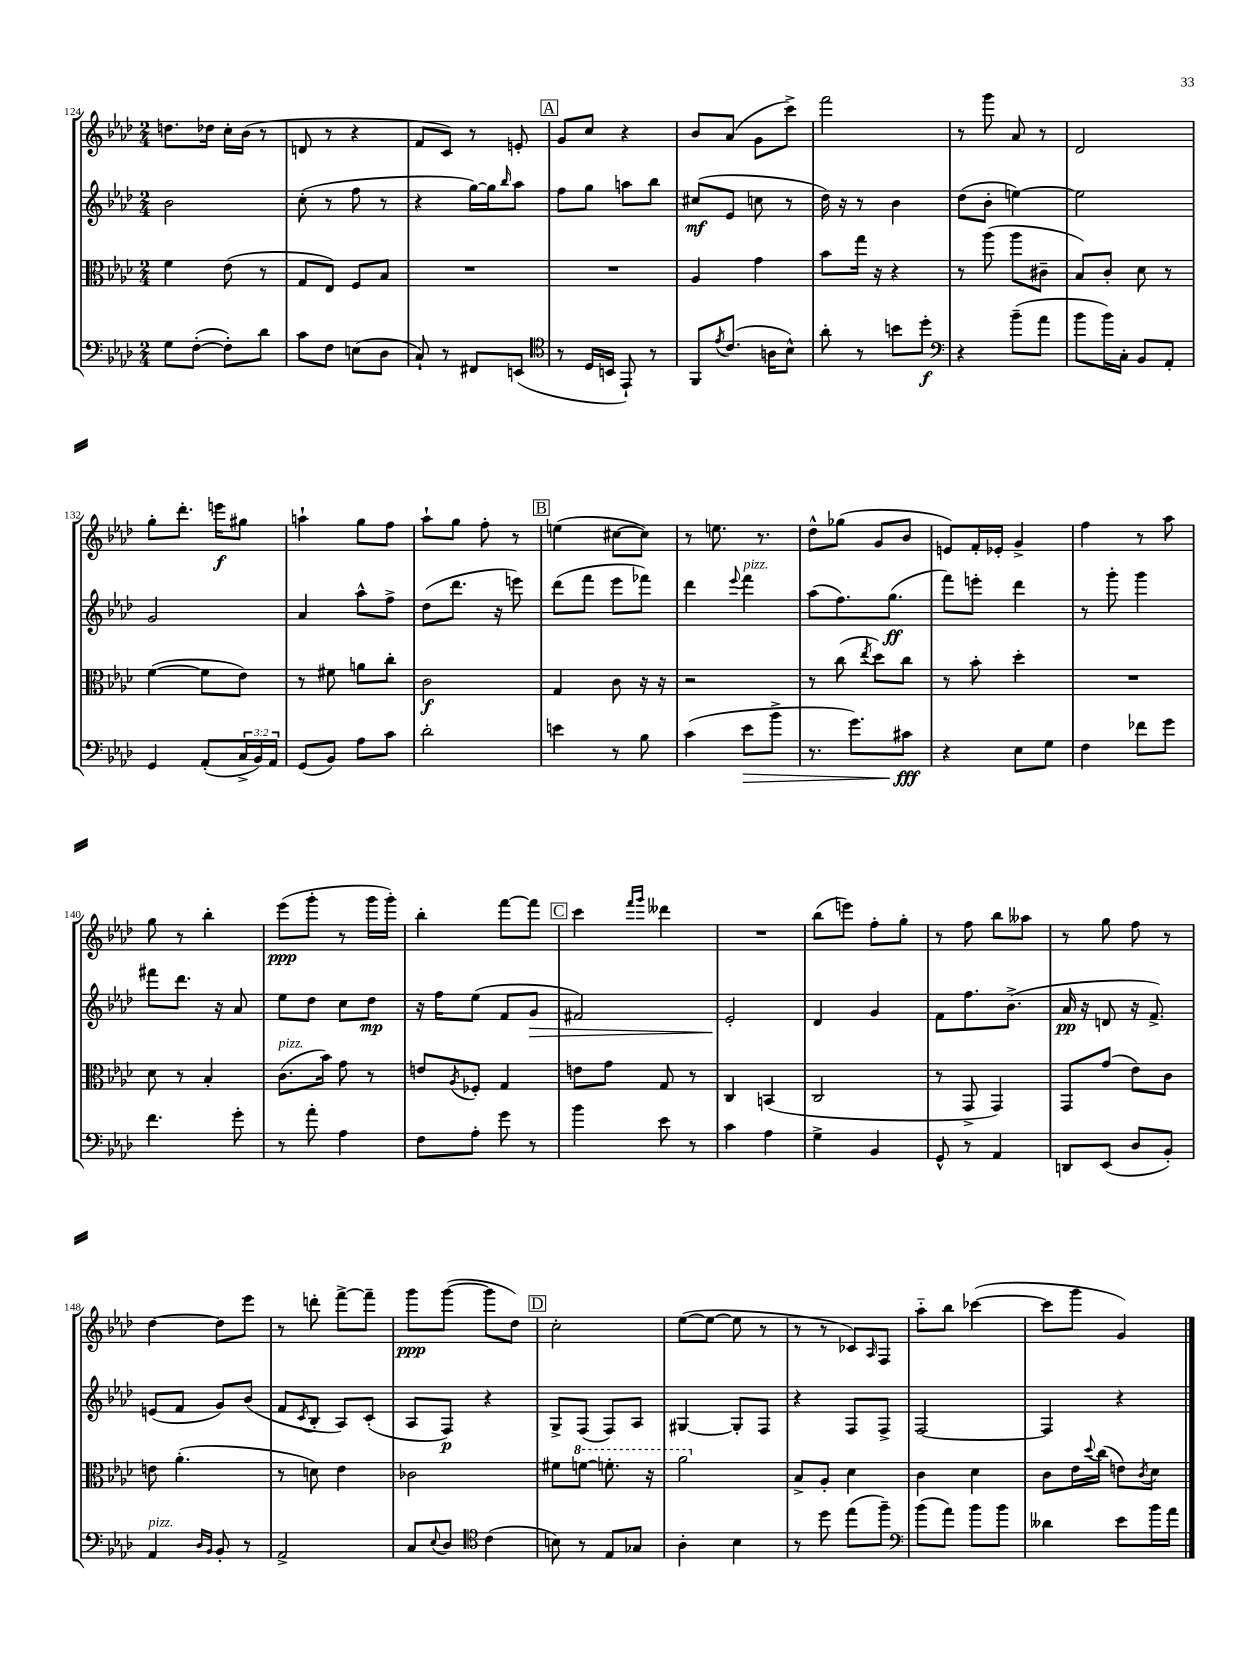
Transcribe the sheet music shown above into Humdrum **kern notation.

**kern	**kern	**kern	**kern
*staff4	*staff3	*staff2	*staff1
*clefF4	*clefC3	*clefG2	*clefG2
*k[b-e-a-d-]	*k[b-e-a-d-]	*k[b-e-a-d-]	*k[b-e-a-d-]
*M2/4	*M2/4	*M2/4	*M2/4
8G\L	4f\	2b-\	8.dd\L
([8F'\J	.	.	.
.	.	.	16dd-\Jk
8F'\]L)	(8e-\	.	16cc'\LL
.	.	.	(16b-\JJ
8d-\J	8r	.	8r
=	=	=	=
8c\L	8G/L	(8cc'\	8d/
8F\J	8E-/J)	8r	8r
(8E\L	8F/L	8ff\	4r
8D-\J	8B-/J	8r	.
=	=	=	=
8C`/)	2r	4r	8f/L
8r	.	.	8c/J)
8FF#/L	.	[16gg\LL)	8r
.	.	16gg\]J	.
.	.	16qqbb-/	.
(8EE/J	.	8aa-\J	8e'/
=	=	=	=
*clefC4	*	*	*
8r	2r	8ff\L	8g/L
16D-/LL	.	8gg\J	8cc/J
16BB/JJ	.	.	.
8EE-`/)	.	8aa\L	4r
8r	.	8bb-\J	.
=	=	=	=
8FF/L	4A-/	(8cc#/L	8b-/L
8qe-/	.	.	.
(8.c/J	.	8e-/J	(8a-/J
.	4g\	8cc\	8g\L
16A\LK	.	.	.
8B-^^\J)	.	8r	8ccc^\J)
=	=	=	=
8a-'\	8b-\L	16dd-\)	2fff\
.	.	16r	.
8r	16gg\Jk	8r	.
.	16r	.	.
8b\L	4r	4b-\	.
8dd-'\J	.	.	.
=	=	=	=
*clefF4	*	*	*
4r	8r	(8dd-\L	8r
.	(8aa-\	8b-'\J	8ggg\
(8b-~\L	8aa-\L	[4ee\)	8a-/
8a-\J	8c#~\J	.	8r
=	=	=	=
8b-\L	8B-/L)	2ee\]	2d-/
16b-\L)	8c'/J	.	.
16C'\JJ	.	.	.
8BB-/L	8d-\	.	.
8AA-'/J	8r	.	.
=	=	=	=
4GG/	([4f\	2g/	8gg'\L
.	.	.	8.ddd-'\J
(8AA-'/L	8f\]L	.	.
.	.	.	16eee\LK
24C^/L	8e-\J)	.	8gg#\J
24BB-/)	.	.	.
24AA-/JJ	.	.	.
=	=	=	=
(8GG/L	8r	4a-/	4aa`\
8BB-/J)	8f#\	.	.
8A-\L	8a\L	8aa-^^\L	8gg\L
8c\J	8cc'\J	8ff^\J	8ff\J
=	=	=	=
2d-'\	2c\	(8dd-\L	8aa-`\L
.	.	8.ddd-\J	8gg\J
.	.	.	8ff'\
.	.	16r	.
.	.	8eee\)	8r
=	=	=	=
4e\	4G/	(8ddd-\L	(4ee\
.	.	8fff\J	.
8r	8c\	8eee-\L	[8cc#\L
8B-\	16r	8fff-\J)	8cc#\]J)
.	16r	.	.
=	=	=	=
(4c\	2r	4ddd-\	8r
.	.	.	8.ee\
.	.	8qqeee-/	.
8e-\L	.	4fff\	.
.	.	.	8.r
8b-^\J	.	.	.
=	=	=	=
8.r	8r	(8aa-\L	8dd-^^\L
.	(8cc\	8.ff\)	(8gg-\J
8.g\L)	.	.	.
.	8qee-/	.	.
.	8dd-\L)	.	8g/L
.	.	(8.gg\J	.
8c#\J	8cc\J	.	8b-/J
=	=	=	=
4r	8r	8fff\L)	8e/L)
.	8b-'\	8eee'\J	16f'/L
.	.	.	16e-'/JJ
8E-\L	4dd-'\	4ddd-\	4g^/
8G\J	.	.	.
=	=	=	=
4F\	2r	8r	4ff\
.	.	8ggg'\	.
8f-\L	.	4ggg\	8r
8g\J	.	.	8aa-\
=	=	=	=
4.f\	8d-\	8fff#\L	8gg\
.	8r	8.ddd-\J	8r
.	4B-'/	.	4bb-'\
.	.	16r	.
8g'\	.	8a-/	.
=	=	=	=
8r	(8.c\L	8ee-\L	(8eee-\L
8a-'\	.	8dd-\J	8ggg'\J
.	16b-\Jk)	.	.
4A-\	8g\	8cc\L	8r
.	8r	8dd-\J	16ggg\LL
.	.	.	16ggg'\JJ)
=	=	=	=
8F\L	8e/L	16r	4bb-'\
.	.	16ff\LK	.
.	8qA-/	.	.
8A-'\J	8F-'/J	(8ee-\J	.
8g\	4G/	8f/L	[8fff\L
8r	.	8g/J	8fff\]J
=	=	=	=
4b-\	8e\L	2f#/)	4ccc\
.	8g\J	.	.
.	.	.	16qqfff/LL
.	.	.	16qqggg/JJ
8e-\	8G/	.	4ddd--\
8r	8r	.	.
=	=	=	=
4c\	4C/	2e-'/	2r
4A-\	(4BB/	.	.
=	=	=	=
4G^\	2C/	4d-/	(8bb-\L
.	.	.	8eee\J)
4BB-/	.	4g/	8ff'\L
.	.	.	8gg'\J
=	=	=	=
8GG^^/	8r	8f\L	8r
8r	8GG^/	8.ff\	8ff\
4AA-/	4GG/)	.	8bb-\L
.	.	(8.b-^\J	.
.	.	.	8aa--\J
=	=	=	=
8DD/L	8GG/L	16a-/	8r
.	.	16r	.
(8EE-/J	(8g/J	8d/	8gg\
8D-/L	8e-\L)	16r	8ff\
.	.	8.f^/)	.
8BB-'/J)	8c\J	.	8r
=	=	=	=
4AA-/	8e\	(8e/L	[4dd-\
.	(4.a-'\	8f/J	.
16qqD-/LL	.	.	.
16qqBB-/JJ	.	.	.
8BB-'/	.	8g/L)	8dd-\]L
8r	.	(8b-/J	8eee-\J
=	=	=	=
2AA-^/	8r	8f/L	8r
.	.	8qc/	.
.	8d\)	8B-'/J	8ddd'\
.	4e-\	8A-/L)	[8fff^\L
.	.	(8c'/J	8fff~\]J
=	=	=	=
8C/L	2c-\	8A-/L	8ggg\L
8qqE-/	.	.	.
8D-/J	.	8F/J)	([8ggg\J
*clefC4	*	*	*
(4c\	.	4r	8ggg\]L
.	.	.	8dd-\J)
=	=	=	=
8B\)	8f#\L	8G^/L	2cc'\
8r	[8ff\J	(8F/J	.
8E-/L	8.ff'\]	8F/L)	.
8G-/J	.	8A-/J	.
.	16r	.	.
=	=	=	=
4A-'\	2aa-\	[4G#/	([8ee-\L
.	.	.	8ee-\_J
4B-\	.	8G#'/]L	8ee-\]
.	.	8F/J	8r
=	=	=	=
8r	8B-^/L	4r	8r
8dd-\	8A-'/J	.	8r
(8ee-\L	4d-\	8F/L	8c-/L)
.	.	.	16qqA-/
8ff~\J)	.	8F^/J	8F/J
=	=	=	=
*clefF4	*	*	*
(8b-\L	4c\	[2F/	8aa-'~\L
8a-\J)	.	.	8bb-\J
8b-\L	4d-\	.	([4ccc-\
8b-\J	.	.	.
=	=	=	=
4d--\	8c\L	4F/]	8ccc-\]L
.	16e-\L	.	8ggg\J
.	8qqdd-/	.	.
.	(16cc\JJ	.	.
8e-\L	8e\L)	4r	4g/)
.	8qc/	.	.
16b-\L	8d-\J	.	.
16a-\JJ	.	.	.
==	==	==	==
*-	*-	*-	*-
